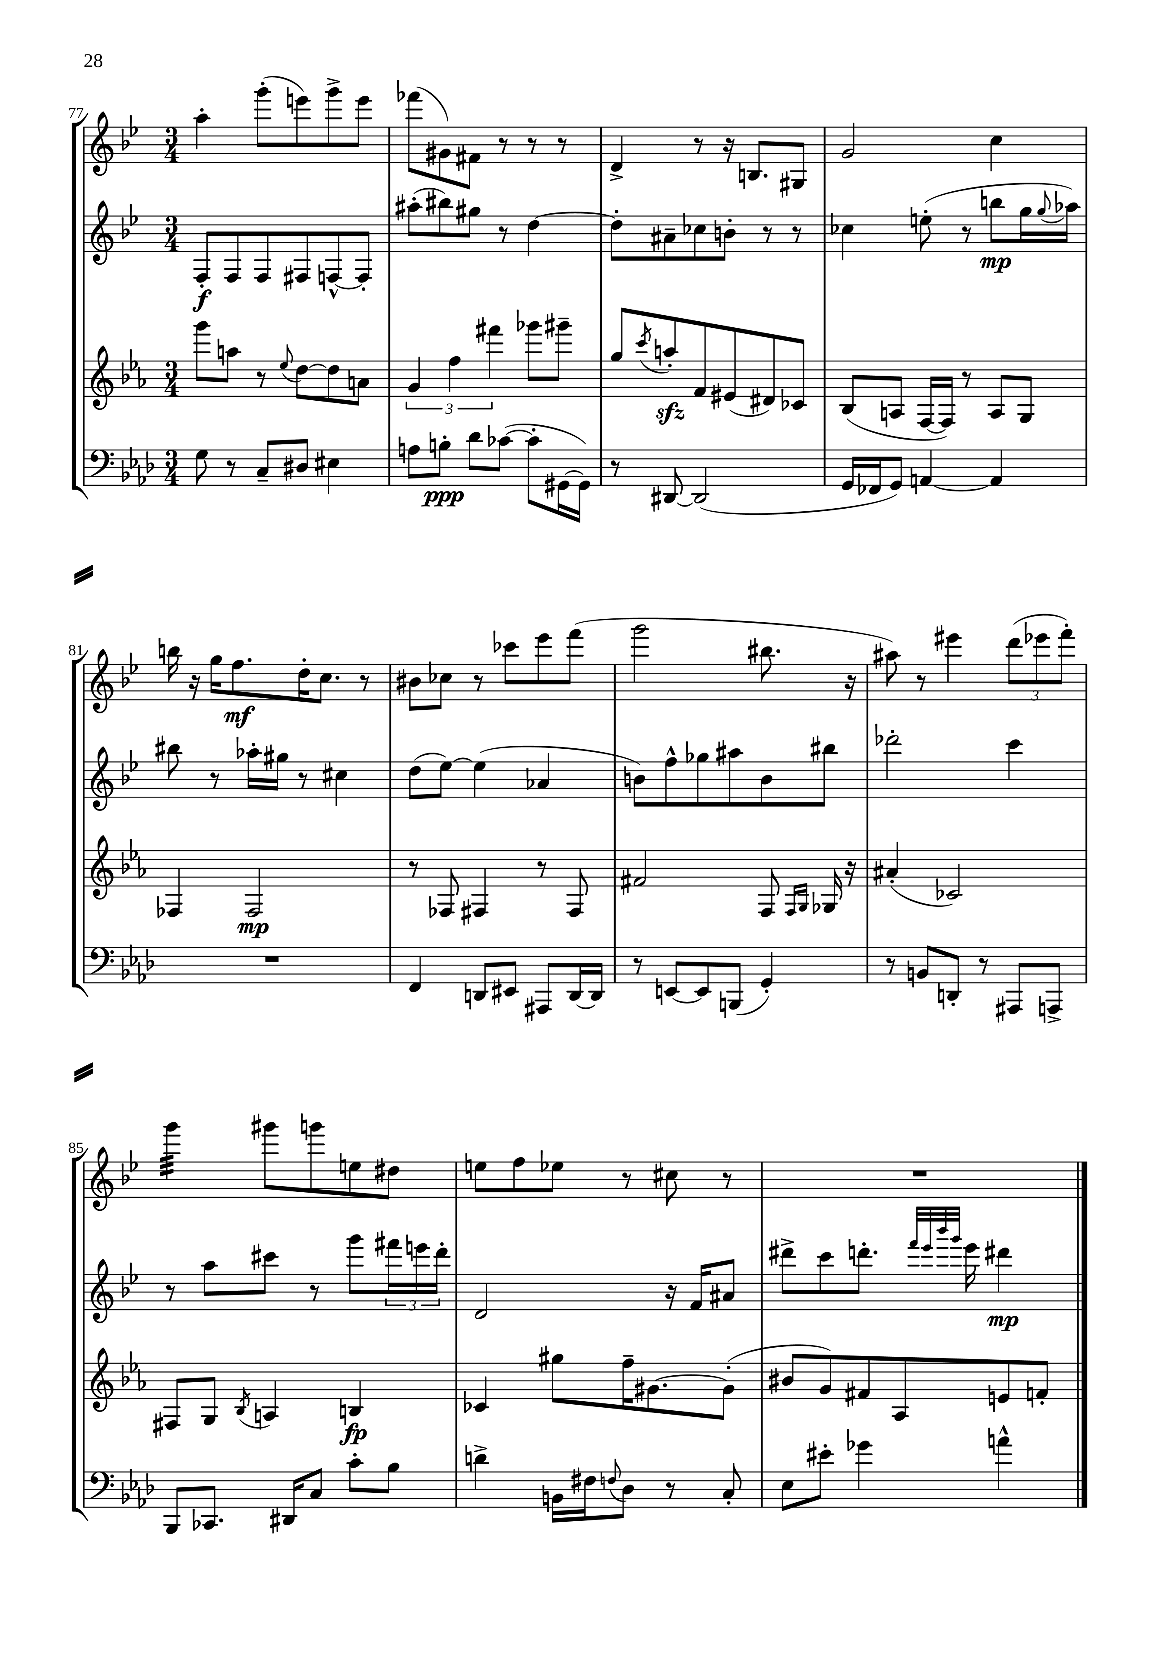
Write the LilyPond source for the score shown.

<<
\new StaffGroup <<
\new Staff = "s0" {
    \clef treble \key bes \major \numericTimeSignature \time 3/4
    a''4-. g'''8-.( e'''8) g'''8-> e'''8 |
    fes'''8( gis'8) fis'8 r8 r8 r8 |
    d'4-> r8 r16 b8. gis8 |
    g'2 c''4 |
    b''16 r16 g''16 f''8.\mf d''16-. c''8. r8 |
    bis'8 ces''8 r8 ces'''8 ees'''8 f'''8( |
    g'''2 bis''8. r16 |
    ais''8) r8 eis'''4 \tuplet 3/2 { d'''8( ees'''8 f'''8-.) } |
    g'''4:32 gis'''8 g'''8 e''8 dis''8 |
    e''8 f''8 ees''8 r8 cis''8 r8 |
    R2. \bar "|." |
}
\new Staff = "s1" {
    \clef treble \key bes \major \numericTimeSignature \time 3/4
    f8-.\f f8 f8 fis8 f8~-^ f8-. |
    ais''8-.( bis''8) gis''8 r8 d''4~ |
    d''8-. ais'8-- ces''8 b'8-. r8 r8 |
    ces''4 e''8-.( r8 b''8\mp g''16 \appoggiatura { g''8 } aes''16) |
    bis''8 r8 aes''16-. gis''16 r8 cis''4 |
    d''8( ees''8~) ees''4( aes'4 |
    b'8) f''8-^ ges''8 ais''8 b'8 bis''8 |
    des'''2-. c'''4 |
    r8 a''8 cis'''8 r8 g'''8 \tuplet 3/2 { fis'''16 e'''16 d'''16-. } |
    d'2 r16 f'16 ais'8 |
    dis'''8-> c'''8 d'''8.-. \grace { f'''32 ees'''32 bes'''32 g'''32 } ees'''16 dis'''4\mp \bar "|." |
}
\new Staff = "s2" {
    \clef treble \key ees \major \numericTimeSignature \time 3/4
    g'''8 a''8 r8 \appoggiatura { ees''8 } d''8~ d''8 a'8 |
    \tuplet 3/2 { g'4 f''4 fis'''4 } ges'''8 gis'''8-- |
    g''8 \acciaccatura { c'''8 } a''8-.\sfz f'8 eis'8( dis'8) ces'8 |
    bes8( a8 f16~ f16) r8 a8 g8 |
    fes4 fes2\mp |
    r8 fes8 fis4 r8 fis8 |
    fis'2 f8 \grace { f16 g16 } ges16 r16 |
    ais'4-.( ces'2) |
    fis8 g8 \acciaccatura { bes8 } a4 b4\fp |
    ces'4 gis''8 f''16-- gis'8.~ gis'8-.( |
    bis'8 g'8) fis'8 aes8 e'8 f'8-. \bar "|." |
}
\new Staff = "s3" {
    \clef bass \key aes \major \numericTimeSignature \time 3/4
    g8 r8 c8-- dis8 eis4 |
    a8 b8-.\ppp des'8 ces'8~( ces'8-. gis,16~ gis,16) |
    r8 dis,8~ dis,2( |
    g,16 fes,16 g,8) a,4~ a,4 |
    R2. |
    f,4 d,8 eis,8 ais,,8 d,16~ d,16 |
    r8 e,8~ e,8 b,,8( g,4-.) |
    r8 b,8 d,8-. r8 ais,,8 a,,8-> |
    bes,,8 ces,8. dis,16 c8 c'8-. bes8 |
    d'4-> b,16 fis16 \appoggiatura { f8 } des8 r8 c8-. |
    ees8 eis'8-. ges'4 a'4-^ \bar "|." |
}
>>
>>
\layout { \context { \Score currentBarNumber = #77 } }
